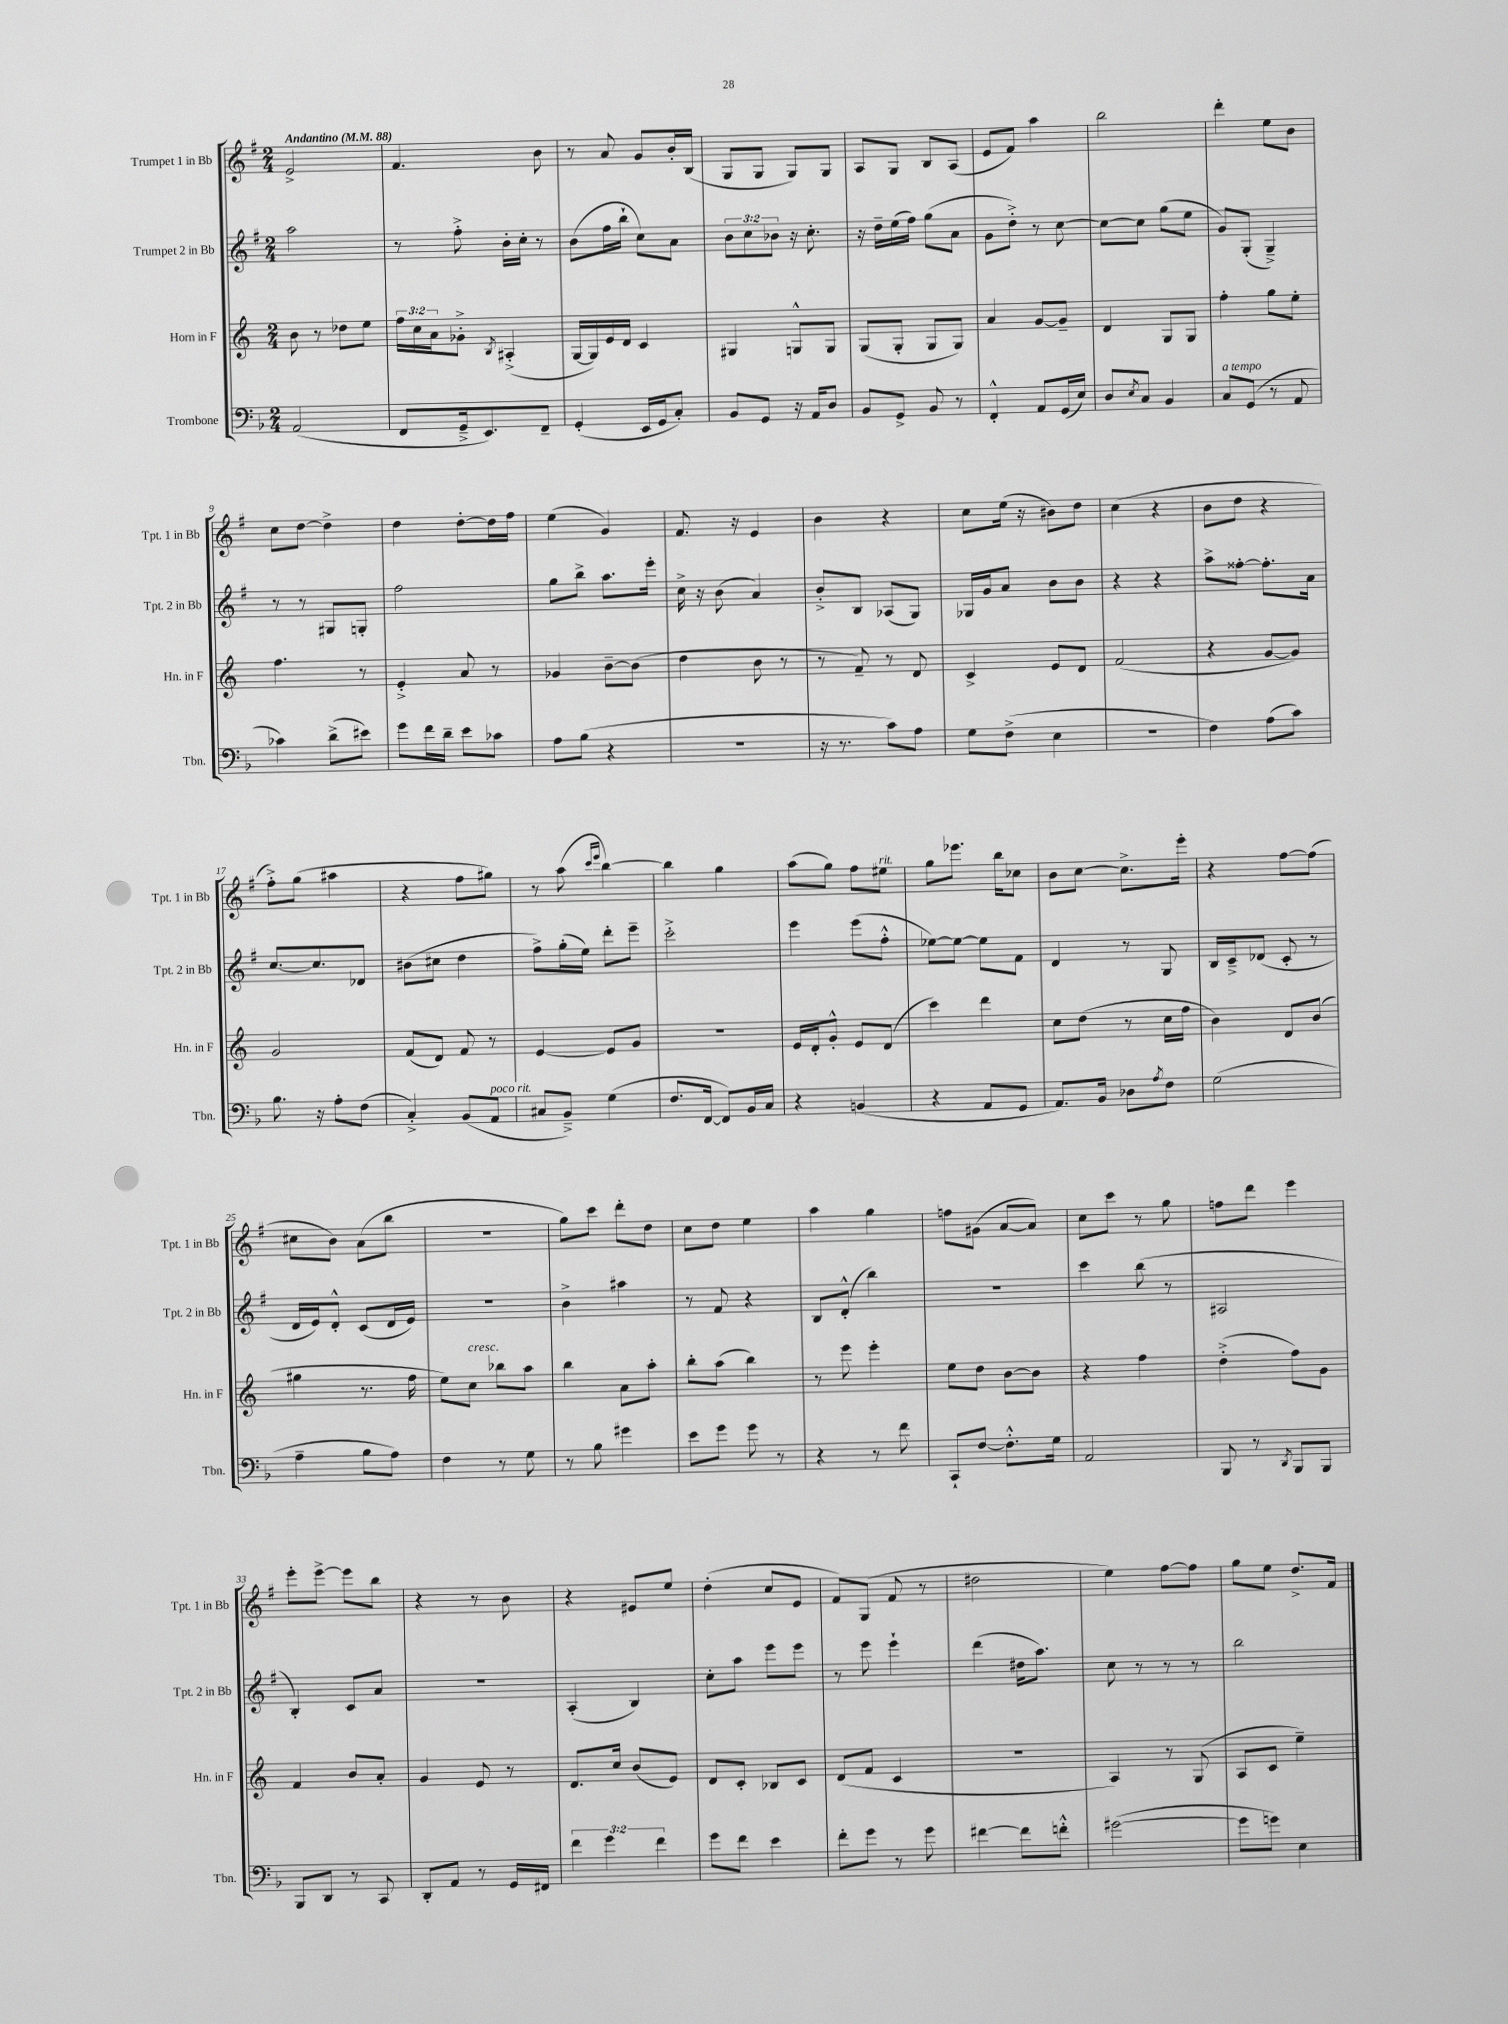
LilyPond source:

<<
\new StaffGroup <<
\new Staff = "s0" \with { instrumentName = "Trumpet 1 in Bb" shortInstrumentName = "Tpt. 1 in Bb" } {
    \clef treble \key g \major \numericTimeSignature \time 2/4 \tempo "Andantino" 4 = 88
    e'2-> |
    fis'4. b'8 |
    r8 a'8 g'8 b'16-. b16( |
    g8 g8 g8) g8 |
    a8 g8 b8 a8( |
    e'8 fis'8) a''4 |
    b''2 |
    d'''4-. e''8 b'8 |
    c''8 d''8~ d''4-> |
    d''4 d''8~-. d''16 fis''16 |
    e''4( g'4) |
    fis'8. r16 e'4 |
    b'4 r4 |
    c''8 e''16( r16 bis'8) d''8 |
    c''4( r4 |
    b'8 d''8 r4 |
    fis''8-.->) g''8( ais''4 |
    r4 fis''8 gis''8) |
    r8 a''8( \grace { c'''16 e'''16 } b''4~) |
    b''4 g''4 |
    a''8( g''8) fis''8 eis''8^\markup { \italic "rit." } |
    g''8 ees'''8. b''16 ces''8 |
    b'8 c''8~ c''8.-> e'''16-. |
    r4 fis''8~ fis''8( |
    cis''8 b'8) a'8( b''8 |
    r2 |
    g''8) c'''8 d'''8-. d''8 |
    c''8 d''8 e''4 |
    a''4 g''4 |
    f''8 gis'8( a'8~ a'8) |
    c''8 c'''8 r8 g''8 |
    f''8 d'''8 e'''4 |
    e'''8-. e'''8~-> e'''8 b''8 |
    r4 r8 b'8 |
    r4 eis'8 e''8 |
    d''4-.( c''8 e'8 |
    fis'8) g8( fis'8 r8 |
    dis''2 |
    e''4) fis''8~ fis''8 |
    g''8 e''8 d''8.-> fis'16 \bar "|." |
}
\new Staff = "s1" \with { instrumentName = "Trumpet 2 in Bb" shortInstrumentName = "Tpt. 2 in Bb" } {
    \clef treble \key g \major \numericTimeSignature \time 2/4 \override Staff.TupletNumber.text = #tuplet-number::calc-fraction-text
    a''2 |
    r8 fis''8-.-> b'16-. c''16-. r8 |
    b'8( fis''16 b''16-! c''8) a'8 |
    \tuplet 3/2 { b'8 c''8 bes'8 } r16 c''8.-. |
    r16 d''16-- e''16( fis''16) g''8( a'8 |
    g'8 d''8-.->) r8 c''8~ |
    c''8~ c''8 g''8( e''8 |
    g'8) g8-.( g4--->) |
    r8 r8 gis8 g8-. |
    fis''2 |
    g''8 b''8-> a''8. e'''16-. |
    c''16-> r16 b'8( a'4) |
    b'8-.-> b8 aes8( g8) |
    ges16 g'16 a'8 b'8 b'8 |
    r4 r4 |
    a''8-> fisis''8~-. fisis''8.-. a'16 |
    c''8.~ c''8. des'8 |
    bis'8( cis''8 d''4 |
    fis''8->) g''16-.( e''16) d'''8-. e'''8-- |
    c'''2-.-> |
    e'''4 e'''8( fis''8-.-^ |
    ees''8~) ees''8~ ees''8 fis'8 |
    d'4 r8 g8 |
    b16 c'16---> des'8( c'8-. r8 |
    d'16 e'16) d'8-.-^ c'8( d'16 e'16) |
    r2 |
    b'4-> ais''4 |
    r8 fis'8 r4 |
    b8 d'8-.-^( b''4) |
    R2 |
    c'''4 b''8( r8 |
    ais2 |
    b4-.) c'8 a'8 |
    R2 |
    a4-.( b4) |
    c''8-. a''8 e'''8 e'''8 |
    r8 e'''8 e'''4-! |
    d'''4( dis''16 a''8.) |
    c''8 r8 r8 r8 |
    b''2 \bar "|." |
}
\new Staff = "s2" \with { instrumentName = "Horn in F" shortInstrumentName = "Hn. in F" } {
    \clef treble \key c \major \numericTimeSignature \time 2/4 \override Staff.TupletNumber.text = #tuplet-number::calc-fraction-text
    b'8 r8 des''8 e''8 |
    \tuplet 3/2 { f''16 c''16 a'16 } ges'8-.-> \acciaccatura { b8 } ais4-.->( |
    g16~ g16) e'16 d'16 c'4 |
    gis4 g8-^ g8 |
    g8( g8-. g8 g8) |
    a'4 g'8~ g'8-- |
    d'4 g8 g8 |
    f''4-. g''8 e''8-. |
    f''4. r8 |
    e'4-.-> a'8 r8 |
    ges'4 b'8~-- b'8( |
    d''4 b'8 r8 |
    r8 f'8--) r8 d'8 |
    c'4-> e'8 d'8 |
    f'2( |
    r4 g'8~ g'8) |
    g'2 |
    f'8( d'8) f'8 r8 |
    e'4~ e'8 g'8 |
    R2 |
    e'16 d'16-. g'8-.-^ e'8 d'8( |
    c'''4) d'''4 |
    c''8 d''8( r8 c''16 f''16 |
    b'4) d'8 b'8( |
    gis''4 r8. f''16 |
    e''8) c''8^\markup { \italic "cresc." } bes''8 a''8 |
    b''4 a'8 a''8-. |
    b''8-. a''8( b''4) |
    r8 e'''8 e'''4-. |
    e''8 d''8 b'8~ b'8 |
    r4 f''4 |
    d''4-.->( f''8) g'8 |
    f'4 b'8 a'8-. |
    g'4 e'8 r8 |
    d'8. c''16 b'8( e'8) |
    d'8 c'8-. bes8 c'8 |
    d'8( f'8 c'4 |
    r2 |
    a4) r8 g8( |
    a8 c'8 e''4--) \bar "|." |
}
\new Staff = "s3" \with { instrumentName = "Trombone" shortInstrumentName = "Tbn." } {
    \clef bass \key f \major \numericTimeSignature \time 2/4 \override Staff.TupletNumber.text = #tuplet-number::calc-fraction-text
    a,2( |
    f,8 g,16---> e,8.) f,8-- |
    g,4-.( e,16 g,16 c8-.) |
    bes,8 g,8 r16 a,16 d8 |
    bes,8 g,8-> bes,8 r8 |
    f,4-.-^ a,8 g,16( e16) |
    d8 \acciaccatura { e8 } c8 bes,4 |
    c8^\markup { \italic "a tempo" } g,8( r8 a,8 |
    ces'4) d'8->( eis'8) |
    g'8 f'16 d'16-- e'8 ces'8 |
    a8 bes8( r4 |
    R2 |
    r16 r8. c'8) a8 |
    g8 f8->( e4 |
    R2 |
    f4) a8( c'8) |
    bes8. r16 a8-. f8( |
    c4-.->) bes,8( a,8^\markup { \italic "poco rit." } |
    cis8 bes,8--->) g4( |
    f8. f,16~ f,8) bes,16 c16 |
    r4 b,4( |
    r4 a,8 g,8 |
    a,8.) bes,16 des8 \acciaccatura { a8 } f8 |
    g2( |
    a4-- bes8 a8) |
    f4 r8 g8 |
    r8 bes8 gis'4 |
    e'8 g'8 g'8 r8 |
    r4 r8 f'8 |
    c,8-! f8~ f8.-.-^ g16 |
    a,2 |
    bes,,8 r8 \acciaccatura { d,8 } bes,,8 bes,,8 |
    bes,,8 d,8 r8 c,8 |
    d,8-. a,8 r8 g,16 fis,16 |
    \tuplet 3/2 { f'4 g'4 f'4 } |
    g'8 f'8 e'4 |
    f'8-. g'8 r8 g'8 |
    fis'4~ fis'8 f'8-.-^ |
    gis'2~( |
    gis'8 g'8) e4 \bar "|." |
}
>>
>>
